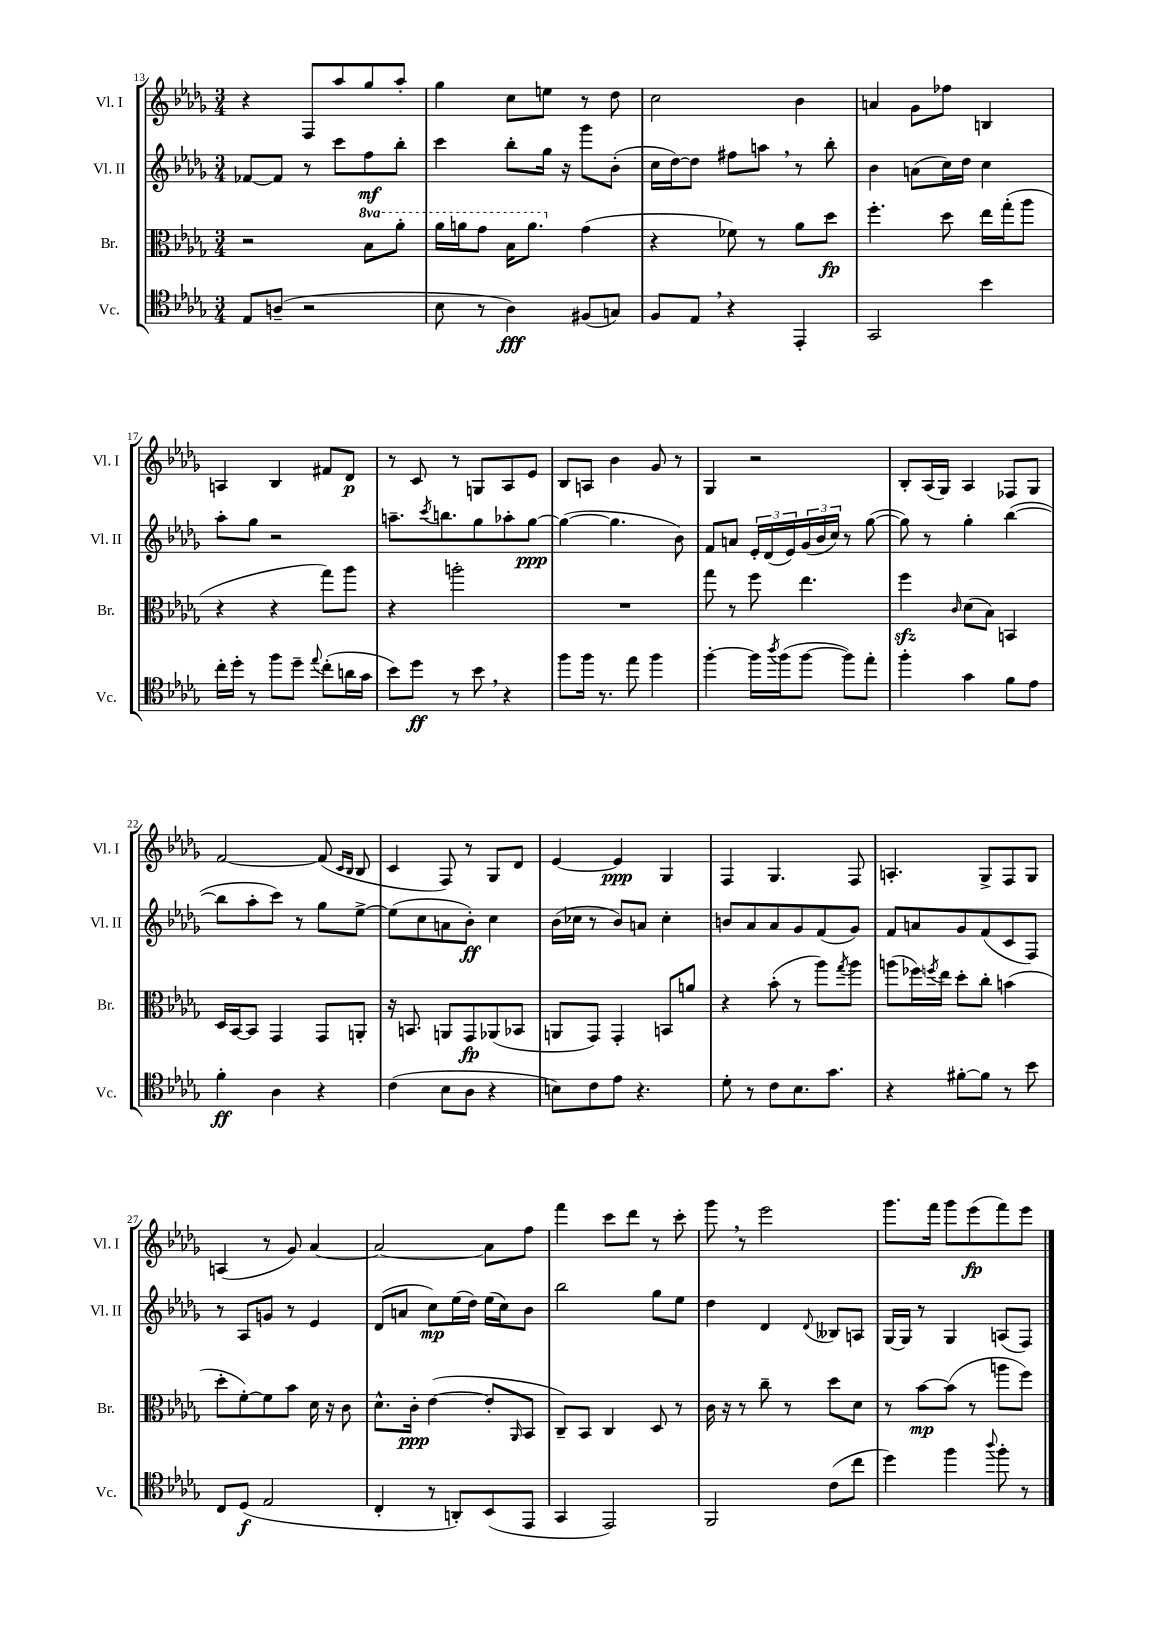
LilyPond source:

<<
\new StaffGroup <<
\new Staff = "s0" \with { instrumentName = "Vl. I" shortInstrumentName = "Vl. I" } {
    \clef treble \key des \major \numericTimeSignature \time 3/4
    r4 f8 aes''8 ges''8 aes''8-. |
    ges''4 c''8 e''8 r8 des''8 |
    c''2 bes'4 |
    a'4 ges'8 fes''8 b4 |
    a4 bes4 fis'8 des'8\p |
    r8 c'8 r8 g8 aes8 ees'8 |
    bes8 a8 bes'4 ges'8 r8 |
    ges4 r2 |
    bes8-. aes16( ges16) aes4 fes8 ges8 |
    f'2~ f'8( \grace { c'16 bes16 } bes8 |
    c'4 f8) r8 ges8 des'8 |
    ees'4~ ees'4\ppp ges4 |
    f4 ges4. f8 |
    a4.-. ges8-> f8 ges8 |
    a4( r8 ges'8) aes'4~ |
    aes'2~ aes'8 f''8 |
    f'''4 c'''8 des'''8 r8 c'''8-. |
    ges'''8 \breathe r8 ees'''2 |
    ges'''8. f'''16 ges'''8 ees'''8\fp( f'''8) ees'''8 \bar "|." |
}
\new Staff = "s1" \with { instrumentName = "Vl. II" shortInstrumentName = "Vl. II" } {
    \clef treble \key des \major \numericTimeSignature \time 3/4
    fes'8~ fes'8 r8 c'''8 f''8\mf bes''8-. |
    c'''4 bes''8-. ges''16 r16 ges'''8 bes'8-.( |
    c''16 des''16~) des''8 fis''8 a''8 \breathe r8 bes''8-. |
    bes'4 a'8( c''16) des''16 c''4 |
    aes''8-. ges''8 r2 |
    a''8.-- \acciaccatura { c'''8 } b''8. ges''8 aes''8-. ges''8~\ppp |
    ges''4~( ges''4. bes'8) |
    f'8 a'8 \tuplet 3/2 { ees'16-. des'16( ees'16) } \tuplet 3/2 { ges'16( bes'16 c''16) } r8 ges''8~( |
    ges''8) r8 ges''4-. bes''4~( |
    bes''8 aes''8-. c'''8) r8 ges''8 ees''8~-> |
    ees''8( c''8 a'8 bes'8-.\ff) c''4 |
    bes'16( ces''16 r8 bes'8) a'8 ces''4-. |
    b'8 aes'8 aes'8 ges'8 f'8( ges'8) |
    f'8 a'8 ges'8 f'8( c'8 f8) |
    r8 aes8 g'8 r8 ees'4 |
    des'8( a'8 c''8\mp) ees''16( des''16) ees''16( c''16) bes'8 |
    bes''2 ges''8 ees''8 |
    des''4 des'4 \appoggiatura { des'8 } beses8 a8 |
    ges16~ ges16 r8 ges4 a8( f8) \bar "|." |
}
\new Staff = "s2" \with { instrumentName = "Br." shortInstrumentName = "Br." } {
    \clef alto \key des \major \numericTimeSignature \time 3/4 \set Staff.ottavationMarkups = #ottavation-simple-ordinals
    r2 \ottava #1 bes'8 aes''8-. |
    aes''16 a''16 ges''8 bes'16 a''8. \ottava #0 ges'4( |
    r4 fes'8) r8 aes'8 des''8\fp |
    f''4.-. des''8 ees''16 ges''16-.( aes''8 |
    r4 r4 ges''8) aes''8 |
    r4 a''2-. |
    R2. |
    ges''8 r8 f''8 ees''4. |
    f''4\sfz \grace { c'16 } des'8( bes8) b,4 |
    des16 bes,16~ bes,8 ges,4 ges,8 a,8-. |
    r16 b,8. a,8 ges,8\fp aes,8( bes,8 |
    a,8 ges,8) ges,4-. b,8 a'8 |
    r4 bes'8-.( r8 aes''8) \acciaccatura { ges''8 } aes''8 |
    a''8( fes''16) \acciaccatura { f''8 } ees''16 des''8-. c''8-. b'4( |
    des''8-. f'8~-.) f'8 bes'8 des'16 r16 c'8 |
    des'8.-^ c'16-.\ppp ees'4~( ees'8-. \grace { aes,16 } bes,8 |
    c8--) bes,8 c4 des8 r8 |
    c'16 r16 r8 c''8-- r8 des''8 des'8 |
    r8 bes'8~\mp bes'8( r8 a''8 f''8) \bar "|." |
}
\new Staff = "s3" \with { instrumentName = "Vc." shortInstrumentName = "Vc." } {
    \clef tenor \key des \major \numericTimeSignature \time 3/4
    ees8 a8--( r2 |
    bes8 r8 aes4\fff) fis8( g8) |
    f8 ees8 \breathe r4 ees,4-. |
    ges,2 bes'4 |
    c''16-. des''16-. r8 f''8 des''8-- \appoggiatura { ees''8 } c''8-.( a'16 ges'16 |
    bes'8) des''8\ff r8 bes'8 \breathe r4 |
    f''8 f''16 r8. ees''8 f''4 |
    f''4~-. f''16 \acciaccatura { aes''8 } f''16( f''8~ f''8) ees''8-. |
    f''4-. ges'4 f'8 ees'8 |
    f'4-.\ff aes4 r4 |
    c'4( bes8 aes8 r4 |
    b8) c'8 ees'8 r4. |
    des'8-. r8 c'8 bes8. ges'8. |
    r4 fis'8~-. fis'8 r8 bes'8 |
    c8 des8\f( ees2 |
    c4-. r8 a,8-.) bes,8( ees,8 |
    ges,4 ees,2) |
    f,2 c'8( c''8 |
    des''4) f''4 \appoggiatura { aes''8 } f''8-. r8 \bar "|." |
}
>>
>>
\layout { \context { \Score currentBarNumber = #13 } }
